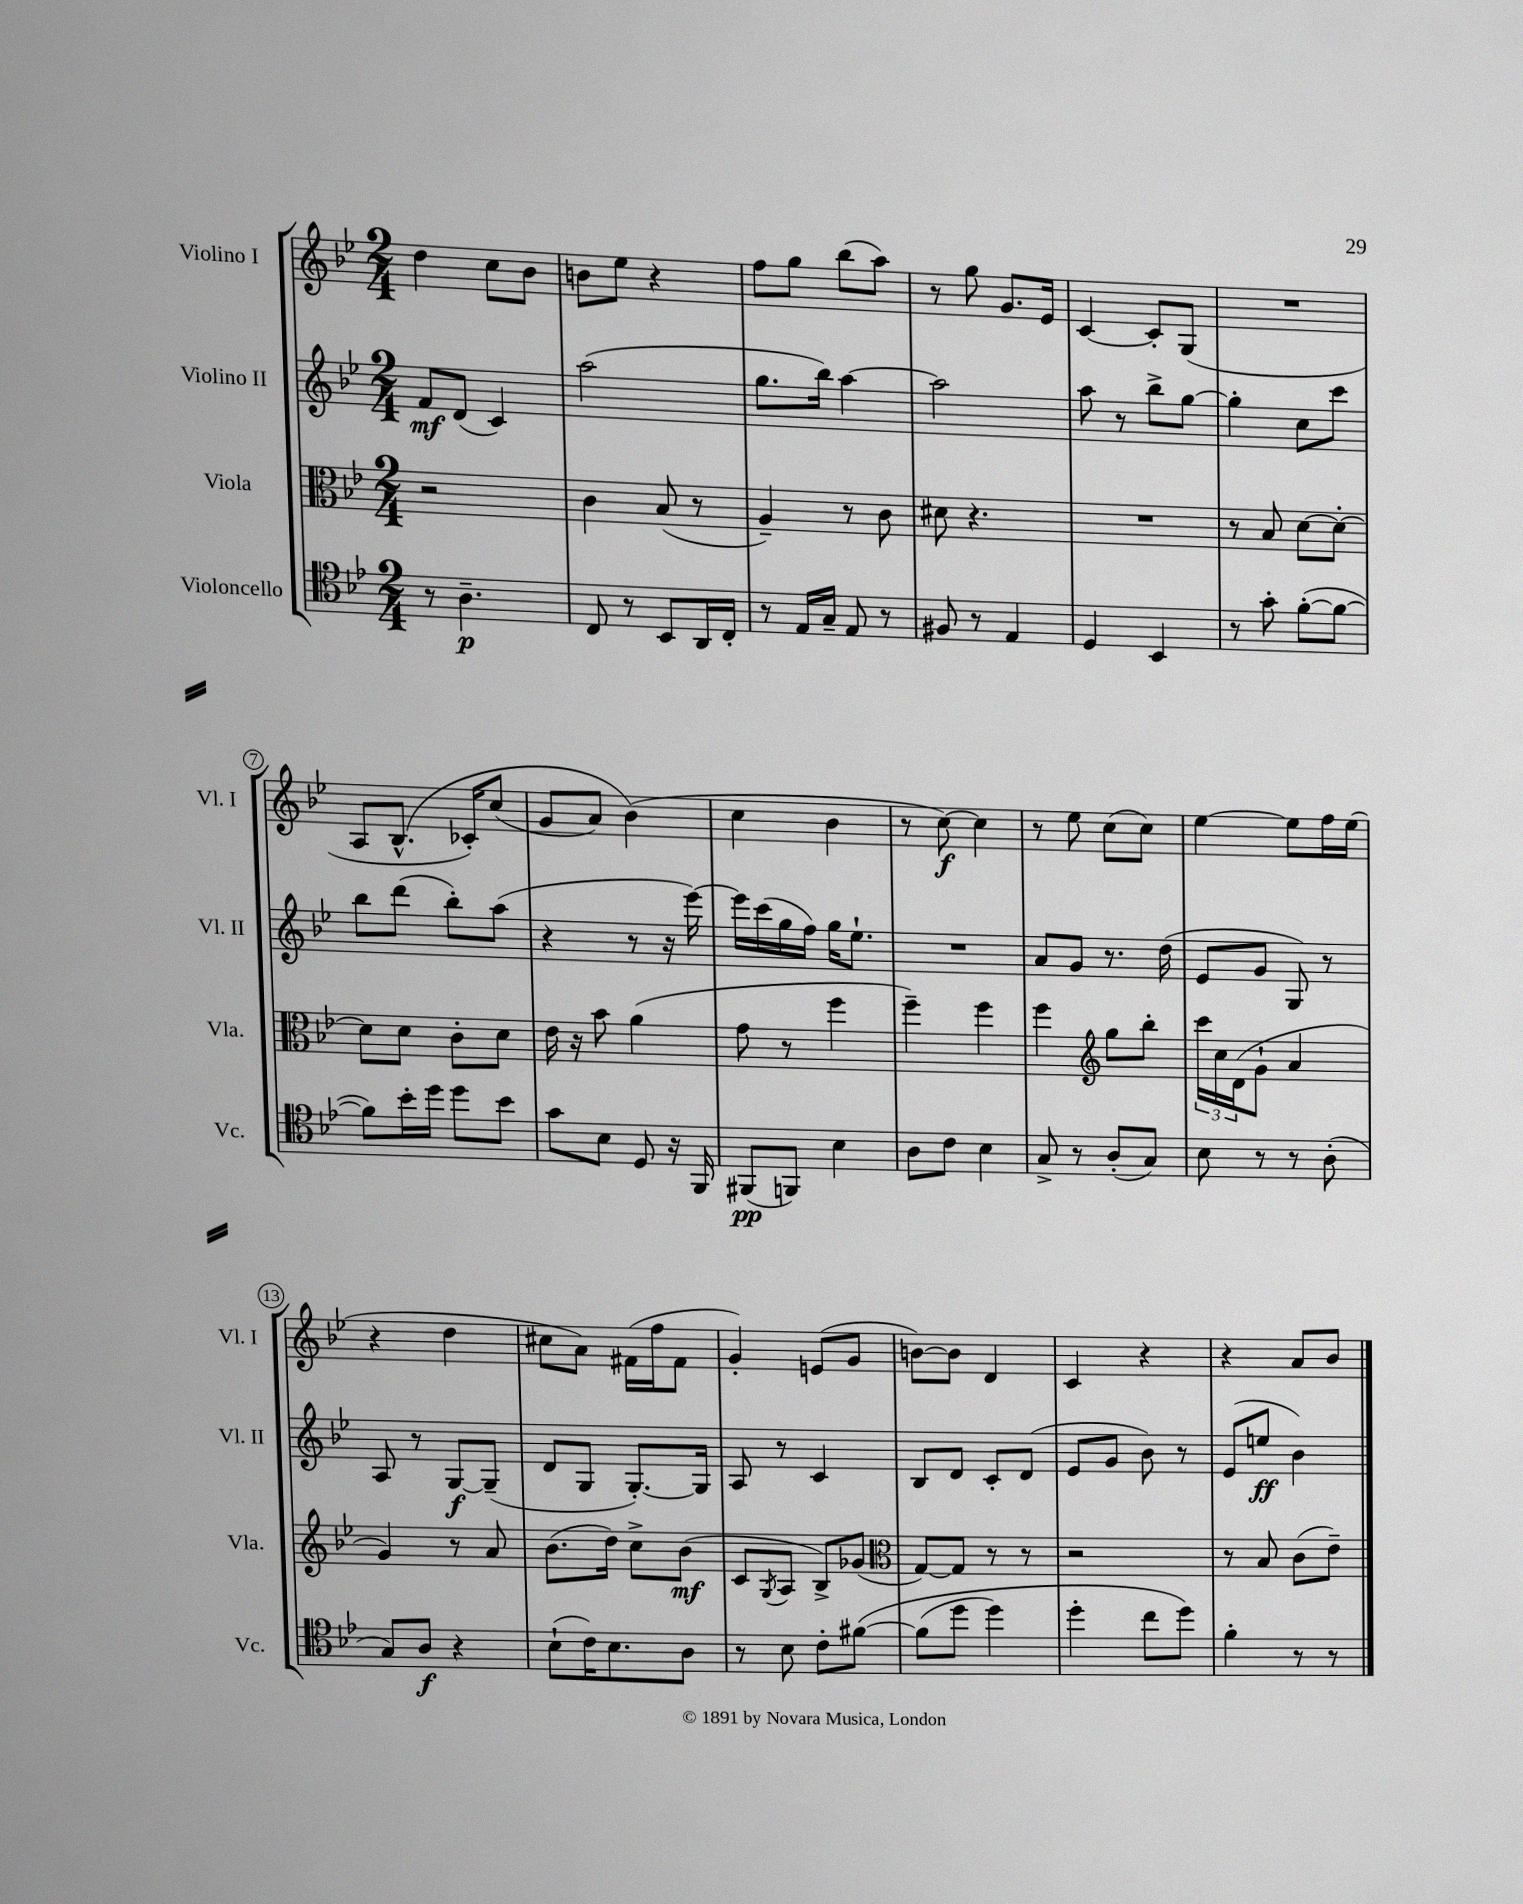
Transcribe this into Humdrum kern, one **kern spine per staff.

**kern	**kern	**kern	**kern
*staff4	*staff3	*staff2	*staff1
*clefC4	*clefC3	*clefG2	*clefG2
*k[b-e-]	*k[b-e-]	*k[b-e-]	*k[b-e-]
*M2/4	*M2/4	*M2/4	*M2/4
8r	2r	8f	4dd
4.A~	.	(8d	.
.	.	4c)	8cc
.	.	.	8b-
=	=	=	=
8C	4c	(2aa	8b
8r	.	.	8ee-
8BB-	(8B-	.	4r
16AA	8r	.	.
16C'	.	.	.
=	=	=	=
8r	4A~)	8.gg	8ff
16E-	.	.	8gg
16G~	.	16bb-)	.
8E-	8r	[4aa	(8bb-
8r	8c	.	8aa)
=	=	=	=
8F#	8d#	2aa]	8r
8r	4.r	.	8gg
4E-	.	.	8.g
.	.	.	16e-
=	=	=	=
4D	2r	8aa	[4c
.	.	8r	.
4BB-	.	8bb-^	8c']
.	.	[8gg	(8G
=	=	=	=
8r	8r	4gg']	2r
8g'	8B-	.	.
([8f'	[8d	8cc	.
8f_	8d'_	8ccc	.
=	=	=	=
8f])	8d]	8bb-	8A
16b-'	8d	(8ddd	&(8.B-^^
16dd	.	.	.
8dd	8c'	8bb-')	.
.	.	.	16c-')
8b-	8d	(8aa	(8cc
=	=	=	=
8g	16e-	4r	8g
.	16r	.	.
8B-	8b-	.	8a)
8D	(4a	8r	(4b-&)
16r	.	16r	.
16FF	.	[16eee-)	.
=	=	=	=
(8FF#	8g	16eee-]	4cc
.	.	(16ccc	.
8FF)	8r	16gg	.
.	.	16ff)	.
4B-	4ff	16gg	4b-
.	.	8.ee-`	.
=	=	=	=
8A	4ff~)	2r	8r
8c	.	.	[8cc)
4B-	4ff	.	4cc]
=	=	=	=
8G^	4ff	8a	8r
8r	.	8g	8ee-
*	*clefG2	*	*
(8A'	8gg	8.r	(8cc
8G)	8bb-'	.	8cc)
.	.	(16dd	.
=	=	=	=
8B-	24ccc	8e-	[4ee-
.	24cc	.	.
.	(24d	.	.
8r	8g`	8g	.
8r	4a	8G)	8ee-]
(8A'	.	8r	16ff
.	.	.	(16ee-
=	=	=	=
8G)	4g)	8A	4r
8A	.	8r	.
4r	8r	[8G	4dd
.	8a	(8G~]	.
=	=	=	=
(8B-`	(8.b-	8d	8cc#
16c)	.	8G	8a)
8.B-	16dd)	.	.
.	8cc^	[8.G')	(16f#
.	.	.	16ff
8A	(8b-	.	8f#
.	.	16G]	.
=	=	=	=
8r	8c	8A	4g')
.	8qG	.	.
8B-	8A	8r	.
8c'	8B-^)	4c	(8e
&([8f#	(8g-	.	8g
=	=	=	=
*	*clefC3	*	*
(8f#]	[8G)	8B-	[8b)
8dd	8G]	8d	8b]
4dd)	8r	8c'	4d
.	8r	(8d	.
=	=	=	=
4dd'	2r	8e-	4c
.	.	8g	.
8cc	.	8b-)	4r
8dd&)	.	8r	.
=	=	=	=
4f'	8r	(8e-	4r
.	8B-	8ee	.
8r	(8c	4b-)	8a
8r	8e-~)	.	8b-
==	==	==	==
*-	*-	*-	*-
